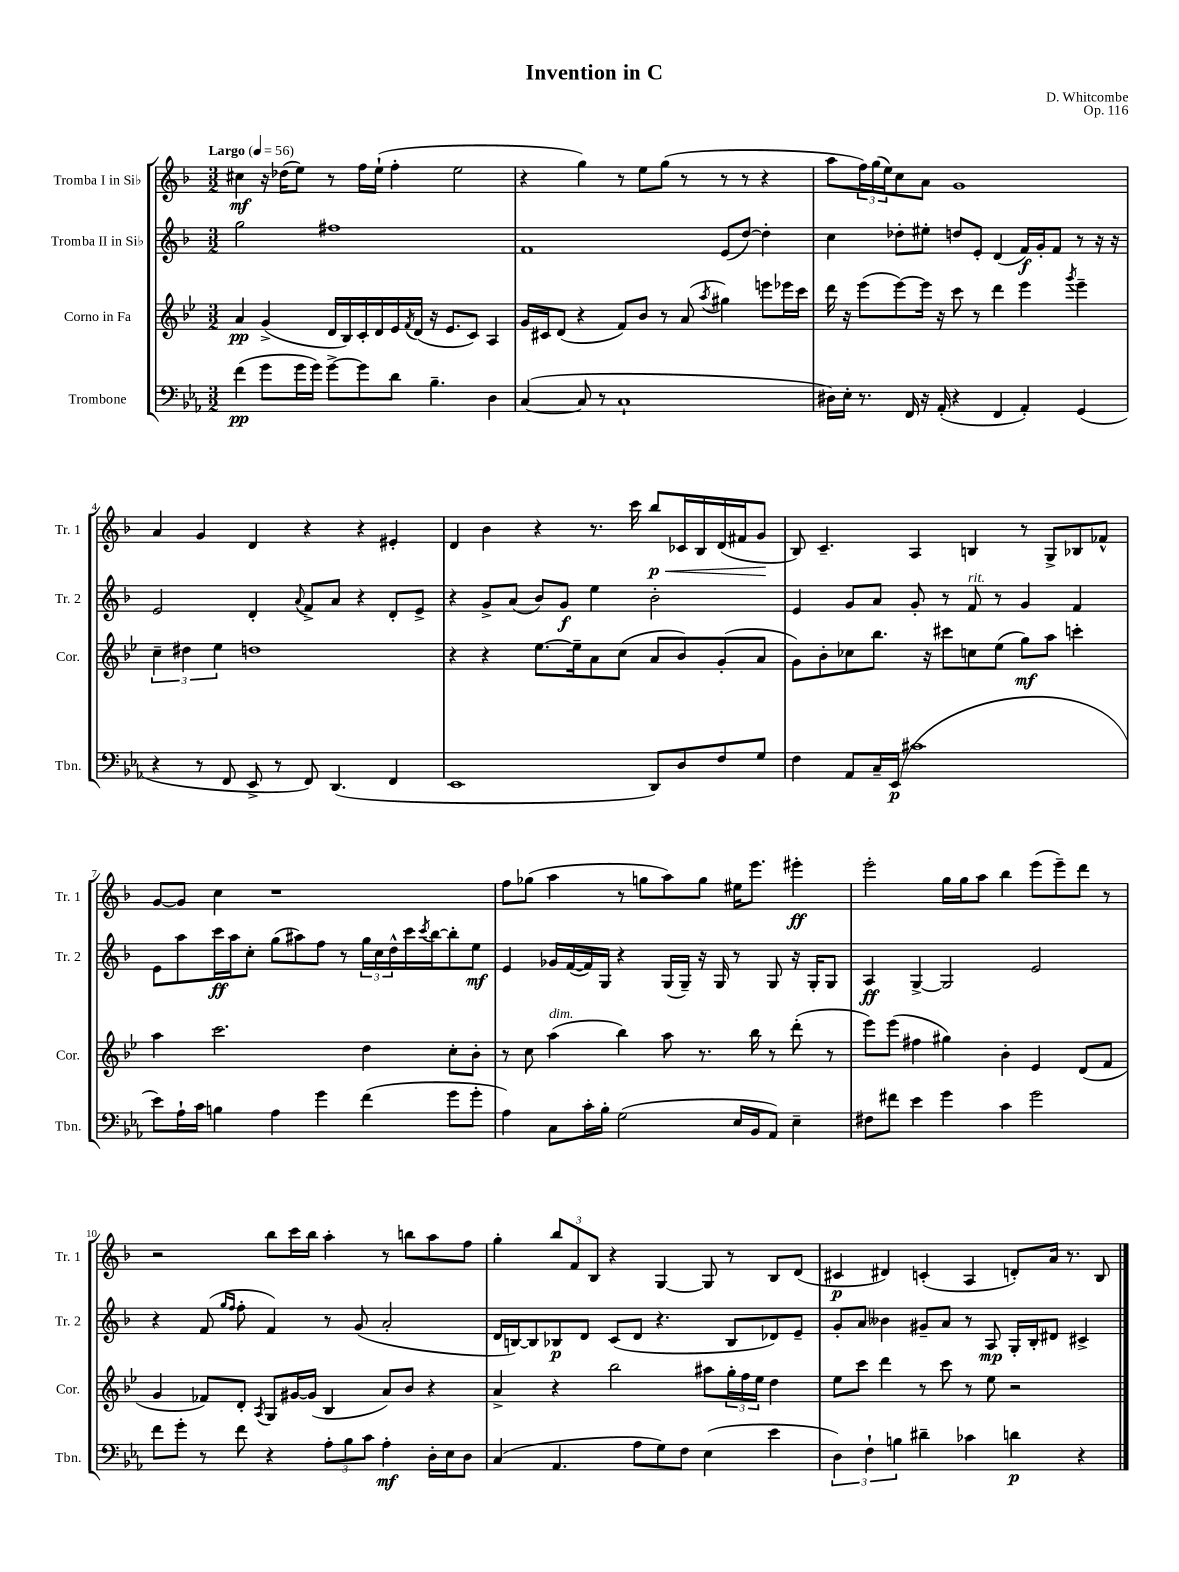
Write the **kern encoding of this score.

**kern	**kern	**kern	**kern
*staff4	*staff3	*staff2	*staff1
*clefF4	*clefG2	*clefG2	*clefG2
*k[b-e-a-]	*k[b-e-]	*k[b-]	*k[b-]
*M3/2	*M3/2	*M3/2	*M3/2
*MM56	*MM56	*MM56	*MM56
(4f\	4a/	2gg\	4cc#\
8g\L	(4g^/	.	16r
.	.	.	(16dd-\LK
16g\L	.	.	8ee\J)
16g\JJ)	.	.	.
[8g^\L	16d/LL	1ff#	8r
.	16B-/)	.	.
8g\]	16c'/	.	16ff\LL
.	16d/	.	(16ee`\JJ
8d\J	16e-/	.	4ff'\
.	8qf/	.	.
.	(16d/JJ	.	.
4.B-~\	16r	.	.
.	8.e-/L	.	.
.	.	.	2ee\
.	8c/J)	.	.
4D\	4A/	.	.
=	=	=	=
([4C/	16g/LL	1f	4r
.	16c#/J	.	.
.	(8d/J	.	.
8C/]	4r	.	4gg\)
8r	.	.	.
1C`	8f/L)	.	8r
.	8b-/J	.	8ee\L
.	8r	.	(8gg\J
.	(8a/	.	8r
.	8qaa/	.	.
.	4gg#\)	(8e/L	8r
.	.	[8dd/J)	8r
.	8eee\L	4dd'\]	4r
.	16eee-\L	.	.
.	16ccc\JJ	.	.
=	=	=	=
16D#\LL)	16ddd\	4cc\	8aa\L
16E-'\JJ	16r	.	.
8.r	(8eee-\L	.	24ff\L)
.	.	.	(24gg\
.	.	.	24ee\J)
.	[8eee-\)	8dd-'\L	8cc\
16FF/	.	.	.
16r	16eee-\]Jk	8ee#'\J	8a\J
(16AA-'/	16r	.	.
4r	8ccc\	8dd/L	1g
.	8r	8e'/J	.
4FF/	4ddd\	(4d/	.
4AA-'/)	4eee-\	16f/LL)	.
.	.	16g'/J	.
.	.	8f/J	.
.	8qggg/	.	.
(4GG/	4eee-~\	8r	.
.	.	16r	.
.	.	16r	.
=	=	=	=
4r	6cc~\	2e/	4a/
.	6dd#\	.	.
8r	.	.	4g/
.	6ee-\	.	.
8FF/	.	.	.
8EE-^/	1dd	4d'/	4d/
8r	.	.	.
.	.	8qqa/	.
8FF/)	.	8f^/L	4r
(4.DD/	.	8a/J	.
.	.	4r	4r
4FF/	.	8d'/L	4e#'/
.	.	8e^/J	.
=	=	=	=
1EE-	4r	4r	4d/
.	4r	8g^/L	4b-\
.	.	(8a/J	.
.	[8.ee-\L	8b-/L)	4r
.	.	8g/J	.
.	16ee-~\]k	.	.
.	8a\	4ee\	8.r
.	(8cc\J	.	.
.	.	.	16ccc\
8DD/L)	8a/L	2b-'\	8bb-/L
8D/	8b-/)	.	16c-/L
.	.	.	16B-/
8F/	(8g'/	.	(16d/
.	.	.	16f#/J
8G/J	8a/J	.	8g/J
=	=	=	=
4F\	8g\L)	4e/	8B-/)
.	8b-'\	.	4.c~/
8AA-/L	8cc-\	8g/L	.
16C~/L	8.bb-\J	8a/J	.
(16EE-/JJ	.	.	.
1c#	.	8g'/	4A/
.	16r	.	.
.	8ccc#\L	8r	.
.	8cc\	8f/	4B/
.	(8ee-\J	8r	.
.	8gg\L)	4g/	8r
.	8aa\J	.	8G^/L
.	4ccc'\	4f/	8B-/
.	.	.	8f-^^/J
=	=	=	=
8e-\L)	4aa\	8e\L	[8g/L
16A-`\L	.	8aa\	8g/]J
16c\JJ	.	.	.
4B\	2.ccc\	16ccc\L	4cc\
.	.	16aa\J	.
.	.	8cc'\J	.
4A-\	.	(8gg\L	1r
.	.	8aa#\)	.
4g\	.	8ff\J	.
.	.	8r	.
(4f\	4dd\	24gg\LL	.
.	.	24cc\	.
.	.	24dd^^\	.
.	.	16ccc\	.
.	.	8qccc/	.
.	.	[16bb-\J	.
8g\L	8cc'\L	8bb-'\]	.
8g'\J	8b-'\J	8ee\J	.
=	=	=	=
4A-\)	8r	4e/	8ff\L
.	8cc\	.	(8gg-\J
8C\L	(4aa\	16g-/LL	4aa\
.	.	([16f/	.
16c'\L	.	16f/])	.
16B-'\JJ	.	16G/JJ	.
(2G\	4bb-\)	4r	8r
.	.	.	8gg\L
.	8aa\	(16G/LL	8aa\)
.	.	16G~/JJ)	.
.	8.r	16r	8gg\J
.	.	16G/	.
16E-/LL	.	8r	16ee#\LK
16BB-/J	16bb-\	.	8.eee\J
8AA-/J)	8r	8G/	.
4E-~\	(8ddd'\	16r	4eee#'\
.	.	16G'/LK	.
.	8r	8G/J	.
=	=	=	=
8F#\L	8eee-\L)	4A/	2eee'\
8f#\J	(8eee-\J	.	.
4e-\	4ff#\	[4G^/	.
4g\	4gg#\)	2G/]	16gg\LL
.	.	.	16gg\J
.	.	.	8aa\J
4c\	4b-'\	.	4bb-\
2g\	4e-/	2e/	(8eee\L
.	.	.	8eee~\)
.	(8d/L	.	8ddd\J
.	8f/J	.	8r
=	=	=	=
8f\L	4g/	4r	2r
8g'\J	.	.	.
8r	8f-/L)	(8f/	.
.	.	16qqgg/LL	.
.	.	16qqff/JJ	.
8f\	8d'/J	8ff'\	.
.	8qA/	.	.
4r	8G/L	4f/)	8bb-\L
.	[16g#/L	.	16ccc\L
.	(16g#/]JJ	.	16bb-\JJ
12A-'\L	4B-/	8r	4aa'\
12B-\	.	.	.
.	.	(8g/	.
12c\J	.	.	.
4A-'\	8a/L)	2a'/	8r
.	8b-/J	.	8bb\L
16D'\LL	4r	.	8aa\
16E-\J	.	.	.
8D\J	.	.	8ff\J
=	=	=	=
(4C/	4a^/	16d/LL	4gg'\
.	.	[16B/J)	.
.	.	8B/]	.
4.AA-/	4r	8B-/	12bb-/L
.	.	.	12f/
.	.	8d/J	.
.	.	.	12B-/J
.	2bb-\	(8c/L	4r
8A-\L	.	8d/J	.
8G\)	.	4.r	[4G/
8F\J	.	.	.
(4E-\	8aa#\L	.	8G/]
.	24gg'\L	8B-/L	8r
.	24ff\	.	.
.	24ee-\JJ	.	.
4e-\	4dd\	8d-/)	8B-/L
.	.	8e~/J	(8d/J
=	=	=	=
6D\)	8ee-\L	8g'/L	4c#/
.	8ccc\J	8a/J	.
6F`\	.	.	.
.	4ddd\	4b--\	4d#/)
6B\	.	.	.
4d#~\	8r	8g#~/L	(4c'/
.	8ccc\	8a/J	.
4c-\	8r	8r	4A/
.	8ee-\	8A/	.
4d\	2r	16G'/LL	8d'/L)
.	.	16B-'/J	.
.	.	8d#/J	16a/Jk
.	.	.	8.r
4r	.	4c#^/	.
.	.	.	8B-/
==	==	==	==
*-	*-	*-	*-
